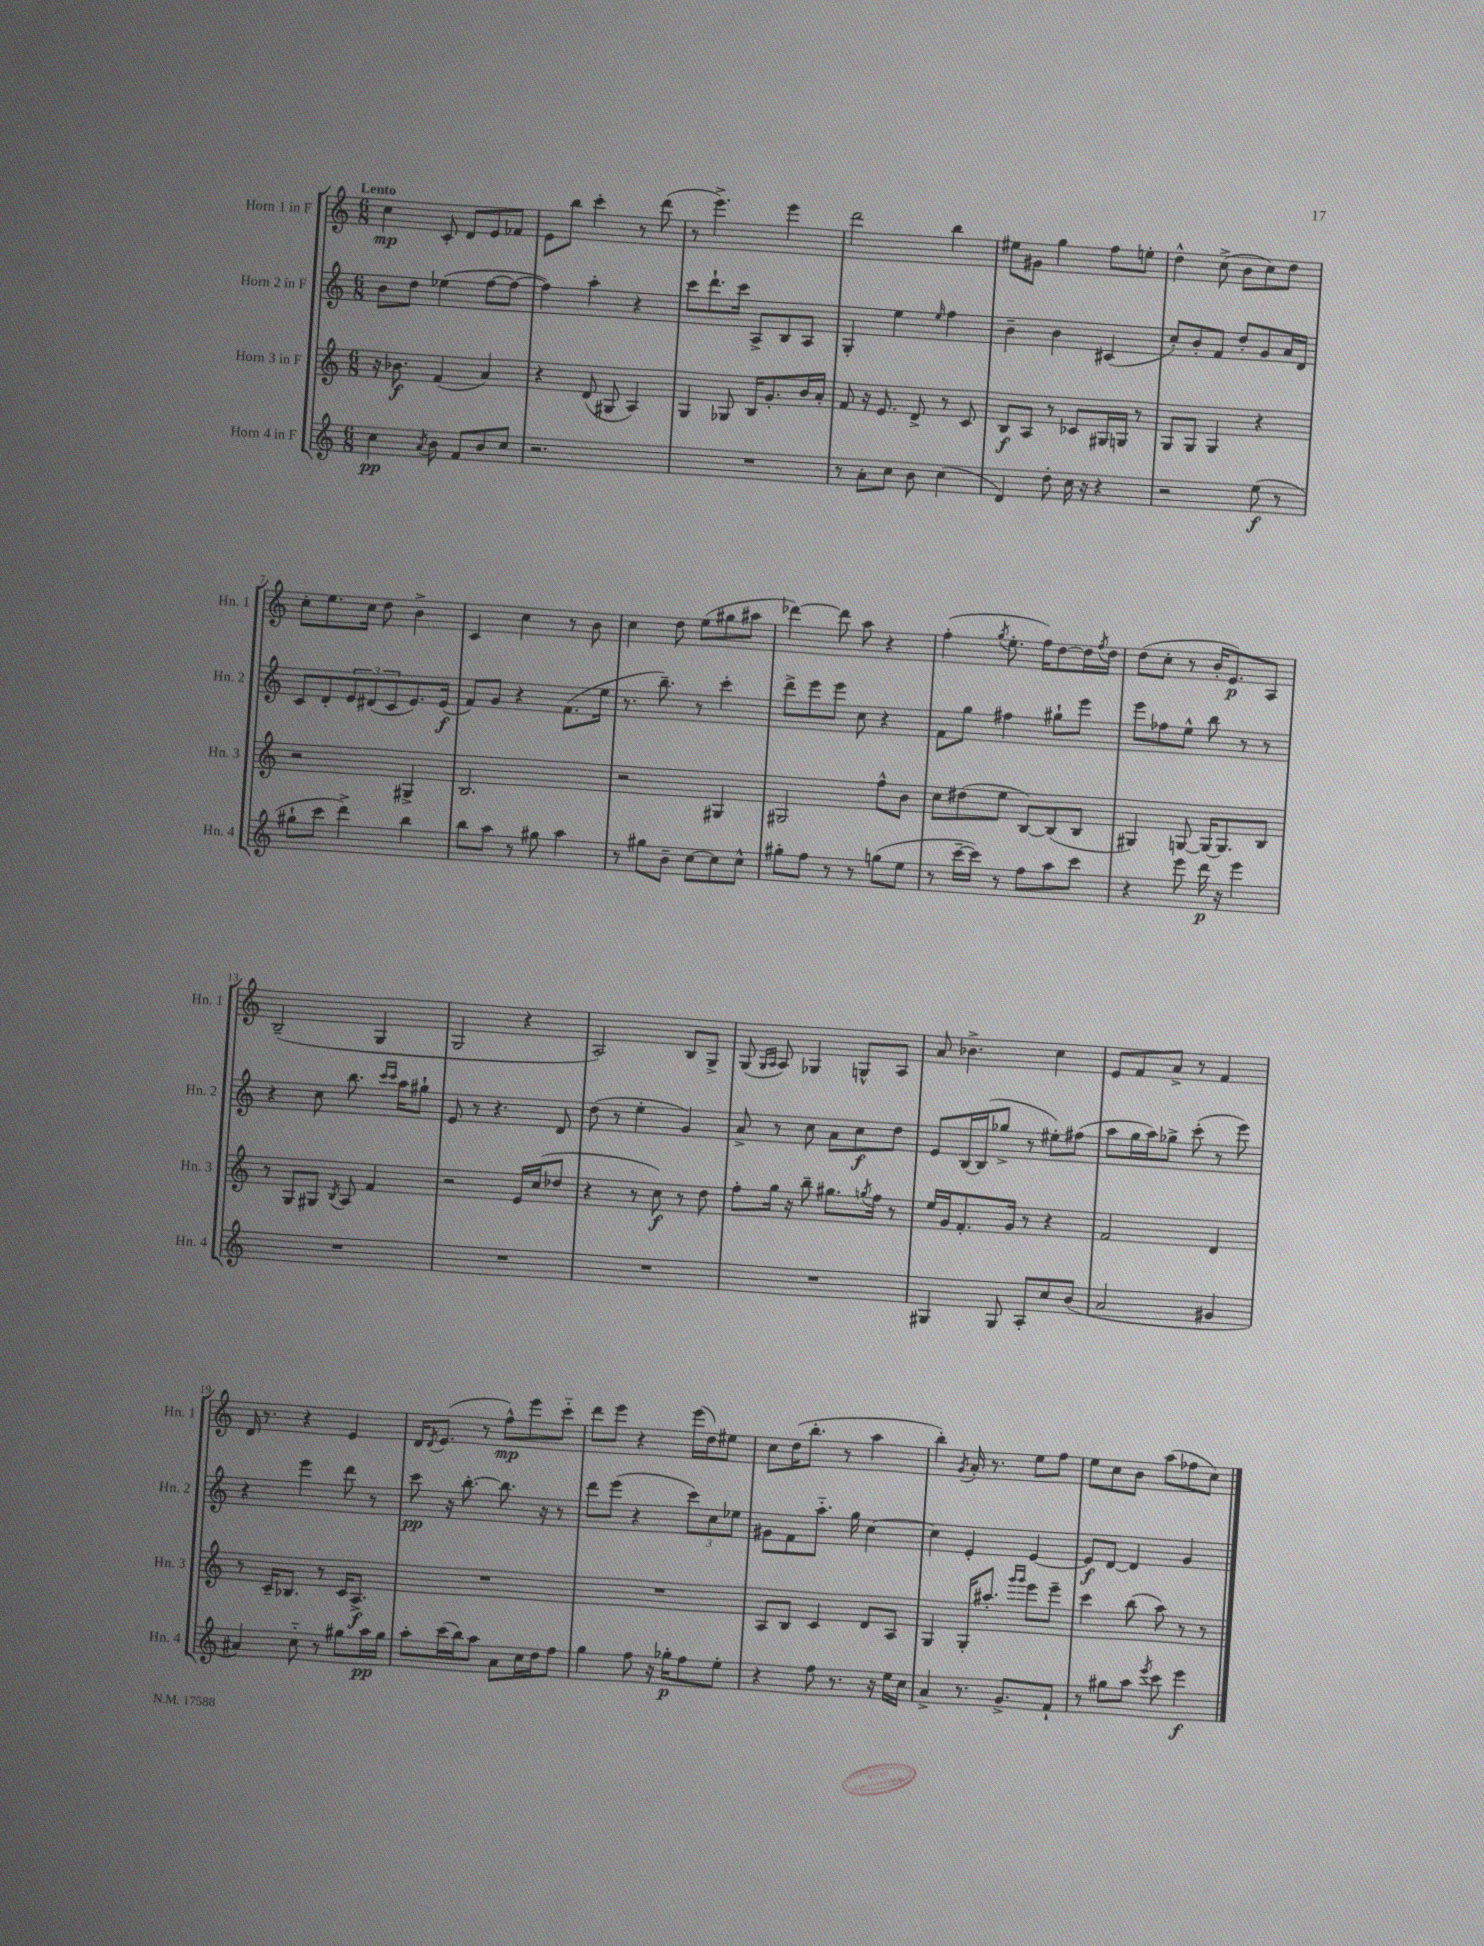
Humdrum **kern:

**kern	**kern	**kern	**kern
*staff4	*staff3	*staff2	*staff1
*clefG2	*clefG2	*clefG2	*clefG2
*k[]	*k[]	*k[]	*k[]
*M6/8	*M6/8	*M6/8	*M6/8
4cc	16r	8b	4cc
.	8.b-	.	.
.	.	8dd	.
8qa	.	.	.
8b	(4f	(4ee-	8c'
8f	.	.	8d
8b	4a)	[8ff	8e
8cc	.	8ff_	8f-
=	=	=	=
2.r	4r	4ff])	8e
.	.	.	8bb
.	(8d	4aa'	4ccc'
.	8G#	.	.
.	4A)	4r	8r
.	.	.	(8ddd
=	=	=	=
2.r	4G	8ccc	8r
.	.	8.ddd`	4.eee^)
.	8G-	.	.
.	.	16ccc	.
.	16B	8A^	.
.	8.g'	.	.
.	.	8B	4eee
.	16b	8A	.
.	16a'	.	.
=	=	=	=
8r	8f	4G'	2ddd
8a'	16r	.	.
.	8.e	.	.
8cc	.	4ee	.
8b	8d^	.	.
.	.	16qqee	.
(4cc	8r	4ff	4bb
.	8c	.	.
=	=	=	=
4d)	8B	4b~	8ee#
.	8A	.	8g#
8dd'	8r	4b	4gg
16cc	8c-	.	.
16r	.	.	.
4r	16G#	(4c#	8ff
.	16G	.	.
.	8r	.	8ee'
=	=	=	=
2r	8G	8cc')	4dd^^
.	8G	8b'	.
.	4G	8f	(8cc^
.	.	8dd'	8b
(8ee	4r	8g	8cc)
8r	.	16a	8dd
.	.	16d	.
=	=	=	=
8gg#`	2r	8c	8cc'
8ccc	.	8d'	8.ee
4ddd^)	.	12e	.
.	.	.	16cc
.	.	(12d#	.
.	.	.	8dd
.	.	12c	.
4bb	4G#^	8.e)	4b^
.	.	(16e	.
=	=	=	=
8bb	2.B	8f)	4c
8aa	.	8g	.
8r	.	4r	4cc
8gg#	.	.	.
4aa	.	(8.f	8r
.	.	.	8b
.	.	16ee	.
=	=	=	=
8r	2r	8.r	4cc
8gg#	.	.	.
.	.	8.bb~)	.
8b~	.	.	8dd
[8cc	.	8r	(8ee
8cc]	4G#	4ccc'	8gg#
8cc^^	.	.	8aa#
=	=	=	=
8gg#'	2G#	8ddd^	[4ddd-)
8ff	.	8eee	.
8r	.	8eee	8ddd-]
8r	.	8cc	8aa
(8gg	8ff^^	4r	4r
8ee	8b	.	.
=	=	=	=
8r	8cc	8f	(4ff'
[16ccc~	(8dd#	8gg	.
16ccc])	.	.	.
.	.	.	8qgg
8r	8ee	4ff#	8.ee'
8ff	[8B)	.	.
.	.	.	16ff)
8aa	(8B]	8gg#`	[8dd
8ccc	8B	8eee	16dd]
.	.	.	8qff
.	.	.	16dd
=	=	=	=
4r	4G#)	8eee	(8dd
.	.	8ff-	8cc'
8eee	[8G	8ee^^	8r
16ddd	16G_	8bb	16b'
16r	8.G]	.	8.e)
4eee	.	8r	.
.	8B	8r	8A
=	=	=	=
2.r	8r	4r	(2B~
.	8G	.	.
.	8G#	8cc	.
.	8qB	.	.
.	8A	8.bb	.
.	4f	.	4G
.	.	16qqccc	.
.	.	16qqccc	.
.	.	16aa	.
.	.	8gg#`	.
=	=	=	=
2.r	2r	8e	2G
.	.	8r	.
.	.	4.r	.
.	16e	.	4r
.	(16cc	.	.
.	8dd-	8d	.
=	=	=	=
2.r	4r	(8dd	2A)
.	.	8r	.
.	8r	4ee'	.
.	8cc)	.	.
.	8r	4g)	8B
.	8dd	.	8G^
=	=	=	=
2.r	8ff'	8a^	(8G
.	.	.	16qqG
.	.	.	16qqA
.	16gg	8r	8A)
.	16r	.	.
.	8bb~	8cc	4G-
.	8.gg#	8a	.
.	.	8cc	8G^^
.	8qgg	.	.
.	16ff	.	.
.	8r	8dd	8A
=	=	=	=
4G#	16ee	8e	8a
.	16g	.	.
.	8.f'	[16B	4.b-^
.	.	(16B]	.
8G#	.	8gg-^	.
.	16g	.	.
8A'	8r	8r	.
8cc	4r	8ee#')	4cc
(8b	.	(8ff#	.
=	=	=	=
2a	2f	8aa	8e
.	.	16gg	8f
.	.	16aa)	.
.	.	8gg-^	8a^
.	.	(8ccc'	8r
4g#	4d	8r	4f
.	.	8eee)	.
=	=	=	=
4a#)	8r	4r	16d
.	.	.	8.r
.	16c~	.	.
.	8.B-	.	.
8cc'~	.	4eee	4r
8r	8r	.	.
8gg#	16c	8ddd	4e
.	8.A^	.	.
16aa	.	8r	.
16gg#	.	.	.
=	=	=	=
8aa'	2.r	8ccc	16d
.	.	.	8qd
.	.	.	(8.e
(16ccc	.	16r	.
16bb)	.	[8.bb'	.
8aa	.	.	8r
8a	.	8.bb]	8ff^^)
16cc	.	.	8eee
16dd	.	16r	.
8ff	.	8r	8ccc'~
=	=	=	=
4gg	2.r	8ddd	8ddd
.	.	(8eee	8eee
8ff	.	4r	4r
16r	.	.	.
16gg-'	.	.	.
8ff	.	12ccc)	(16eee
.	.	.	16dd)
.	.	12cc	.
8ee'	.	.	8ee#
.	.	12ee-	.
=	=	=	=
4r	8A	8g#	8cc
.	8B	8f	(16dd
.	.	.	8.bb'
8ff	4c	8.aa'~	.
8.r	.	.	8r
.	.	16gg	.
.	8d	[4cc	4aa
16r	.	.	.
16ee	8A	.	.
16cc	.	.	.
=	=	=	=
4a^	4G	4cc]	4bb')
.	.	.	8qg
8.r	16G'	4e'	16a'
.	8.aa#'	.	8.r
8.g^	.	.	.
.	16qqggg	.	.
.	16qqggg	.	.
.	8eee	[4e	8ee
8f`	8eee~	.	8ff
=	=	=	=
8r	4ccc	8e]	8ee
8gg#	.	[8d	8cc
8aa	(8bb	4d]	8b
8qeee	.	.	.
8ccc	8aa)	.	(8aa
4eee	8r	4g	8ff-
.	8r	.	8cc)
==	==	==	==
*-	*-	*-	*-
